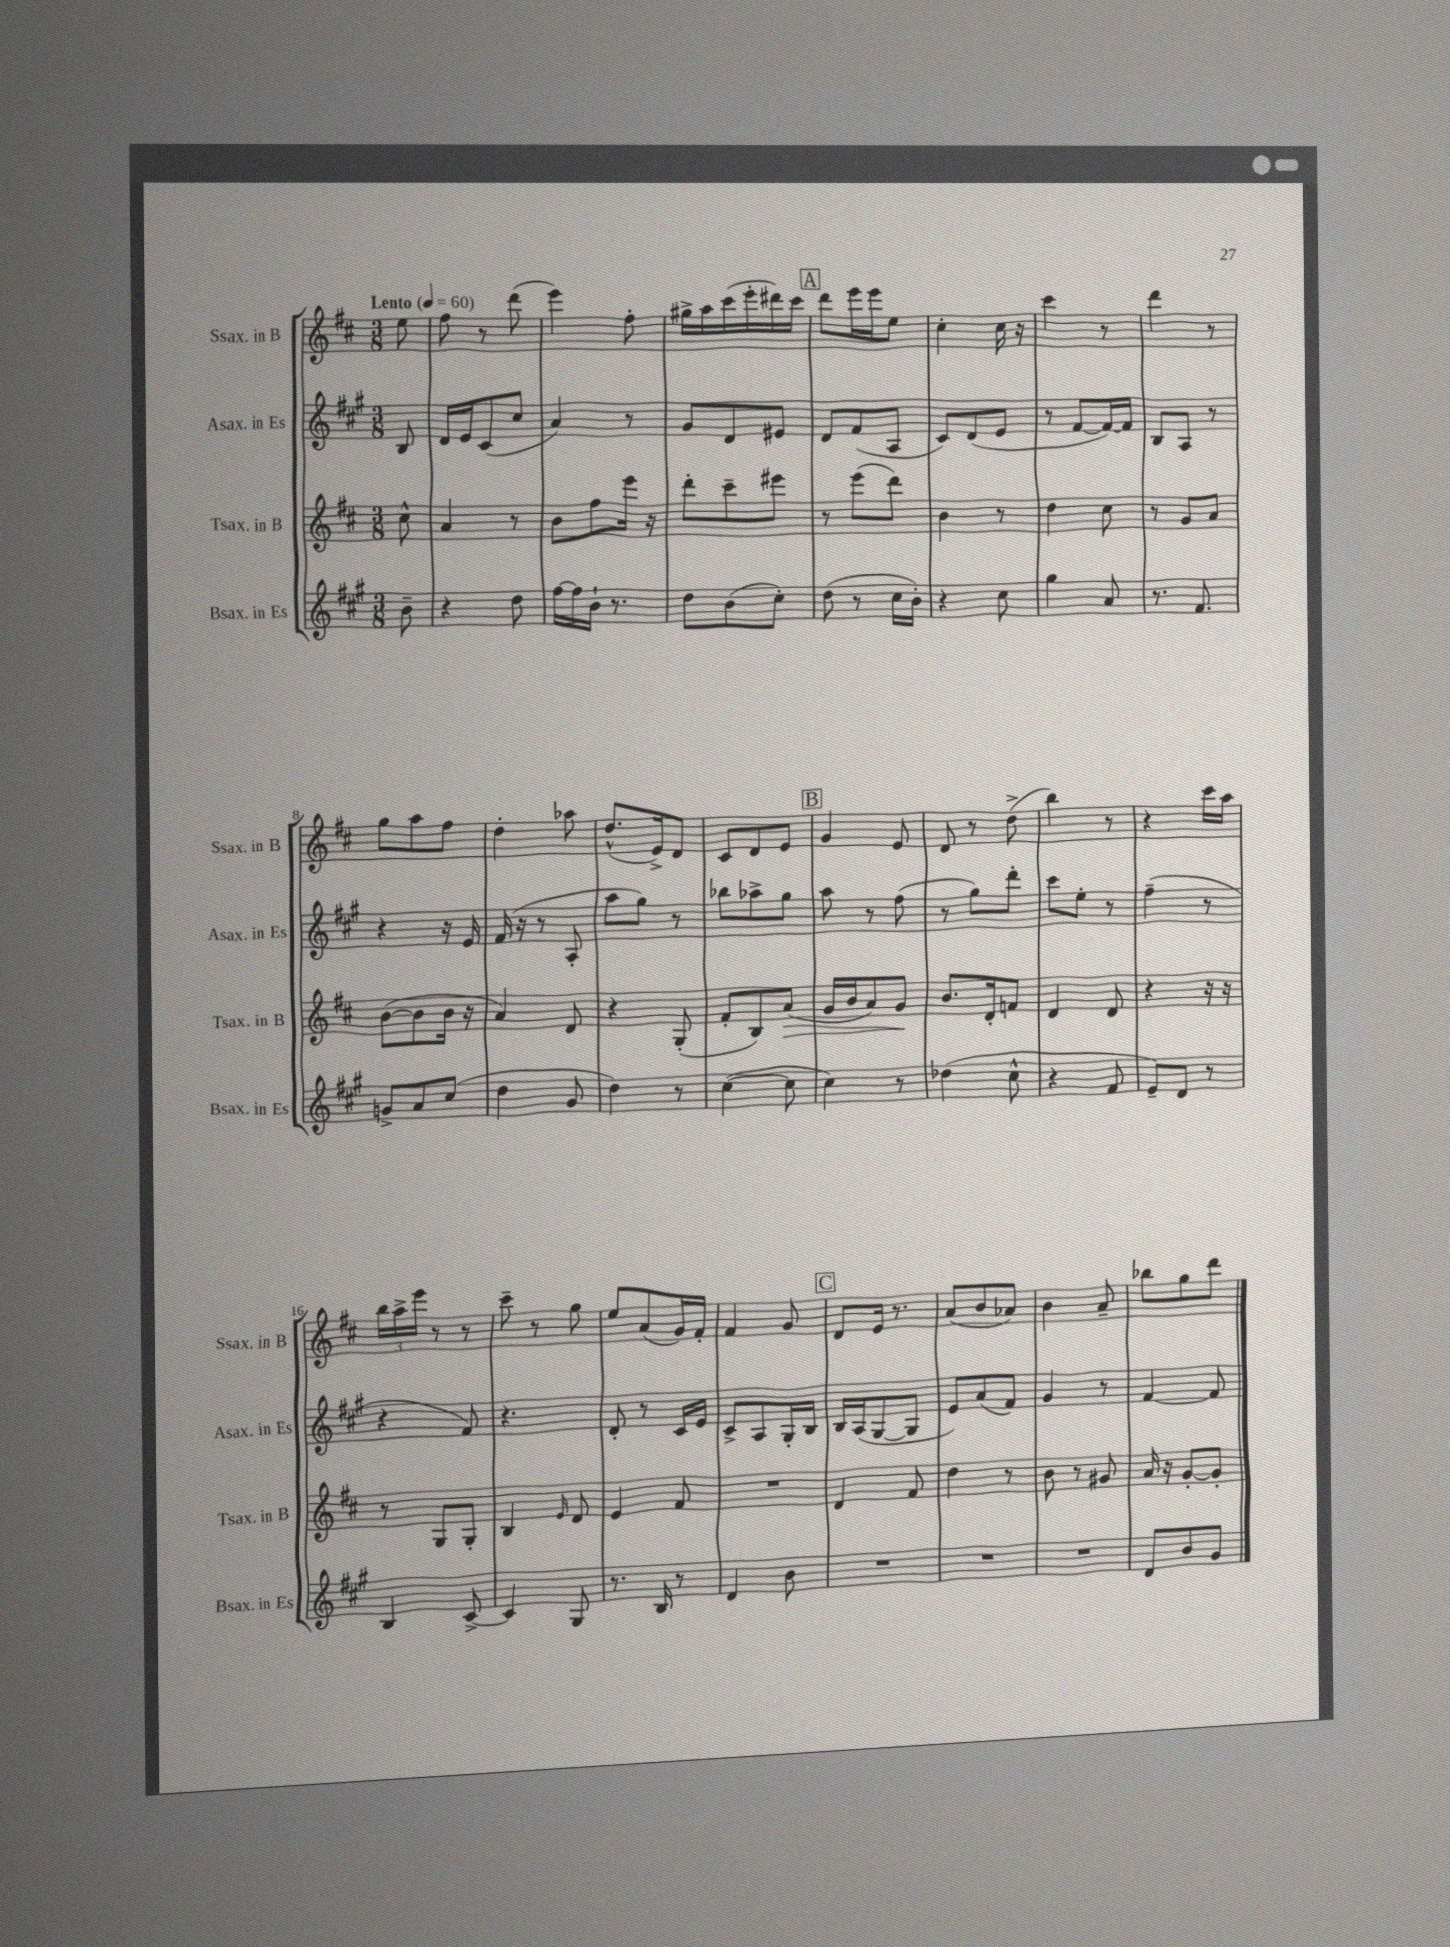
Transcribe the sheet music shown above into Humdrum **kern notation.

**kern	**kern	**kern	**kern
*staff4	*staff3	*staff2	*staff1
*clefG2	*clefG2	*clefG2	*clefG2
*k[f#c#g#]	*k[f#c#]	*k[f#c#g#]	*k[f#c#]
*M3/8	*M3/8	*M3/8	*M3/8
*MM60	*MM60	*MM60	*MM60
8b~	8cc#^^	8B	8ee
=	=	=	=
4r	4a	16d	8ff#
.	.	16e	.
.	.	(8c#	8r
8dd	8r	8cc#	(8ddd
=	=	=	=
[16ff#	8b	4a)	4eee)
16ff#]	.	.	.
16b`	8ff#	.	.
8.r	.	.	.
.	16eee	8r	8ff#'
.	16r	.	.
=	=	=	=
8dd	8ddd'	8g#	16gg#^
.	.	.	16aa
(8b	8ccc#~	8d	(16ccc#
.	.	.	16eee'
8cc#')	8eee#	8e#	16ddd#)
.	.	.	16ccc#
=	=	=	=
(8dd	8r	8d	8ddd
8r	(8eee	(8f#	16eee
.	.	.	16eee
16cc#	8ddd)	8A	8ee
16b')	.	.	.
=	=	=	=
4r	4b	8c#)	4cc#'
.	.	(8d	.
8cc#	8r	8e	16cc#
.	.	.	16r
=	=	=	=
4gg#	4dd	8r	4ccc#
.	.	[8f#	.
8a	8cc#	16f#_)	8r
.	.	16f#]	.
=	=	=	=
8.r	8r	8B	4ddd
.	8g	8A	.
8.f#	.	.	.
.	8a	8r	8r
=	=	=	=
8g^	([8b	4r	8gg
8a	8b]	.	8aa
(8cc#	16b	16r	8ff#
.	16r	16e	.
=	=	=	=
4dd	4a)	(16f#	4dd'
.	.	16r	.
.	.	8r	.
8g#	8d	8A'	8aa-
=	=	=	=
4dd)	4r	8aa	(8.dd^^
.	.	8gg#)	.
.	.	.	16e^)
8r	(8G'	8r	8d
=	=	=	=
([4cc#	8f#'	8bb-	8c#
.	8B)	8aa-^	8d
8cc#]	(8a	8gg#	8e
=	=	=	=
4cc#)	16g	8aa	4g
.	16b	.	.
.	8a)	8r	.
8r	8g	(8ff#	8e
=	=	=	=
(4dd-	8.b	8r	8d
.	.	8gg#)	8r
.	16d'	.	.
8cc#^^	8f	8ddd'	(8dd^
=	=	=	=
4r	4d	8ccc#	4bb)
.	.	8ee'	.
8f#	8d	8r	8r
=	=	=	=
8e~)	4r	(4ff#~	4r
8d	.	.	.
8r	16r	8r	16ccc#
.	16r	.	16aa
=	=	=	=
4B	8r	4r	24bb
.	.	.	24aa^
.	.	.	24eee
.	8G	.	8r
[8c#^	8G'	8f#)	8r
=	=	=	=
4c#]	4B	4.r	8ccc#~
.	.	.	8r
.	16qqe	.	.
8G#	8d	.	8gg
=	=	=	=
8.r	4e	8d'	8ee
.	.	8r	(8a
16B	.	.	.
8r	8f#	16c#	16g)
.	.	16e	16f#'
=	=	=	=
4d	4.r	8c#^	4f#
.	.	8A	.
8b	.	16G#'	8g
.	.	16B	.
=	=	=	=
4.r	4d	16B	8d
.	.	(16A	.
.	.	[8G#	16e
.	.	.	8.r
.	8f#	8G#]	.
=	=	=	=
4.r	4dd	8e)	(8a
.	.	(8a	8b
.	8r	8f#)	8a-)
=	=	=	=
4.r	8b	4g#	4b
.	8r	.	.
.	8g#	8r	8a~
=	=	=	=
8d	16a	[4f#	8bb-
.	16r	.	.
8b	[8g'	.	8gg
8g#	8g']	8f#]	8ddd
==	==	==	==
*-	*-	*-	*-
